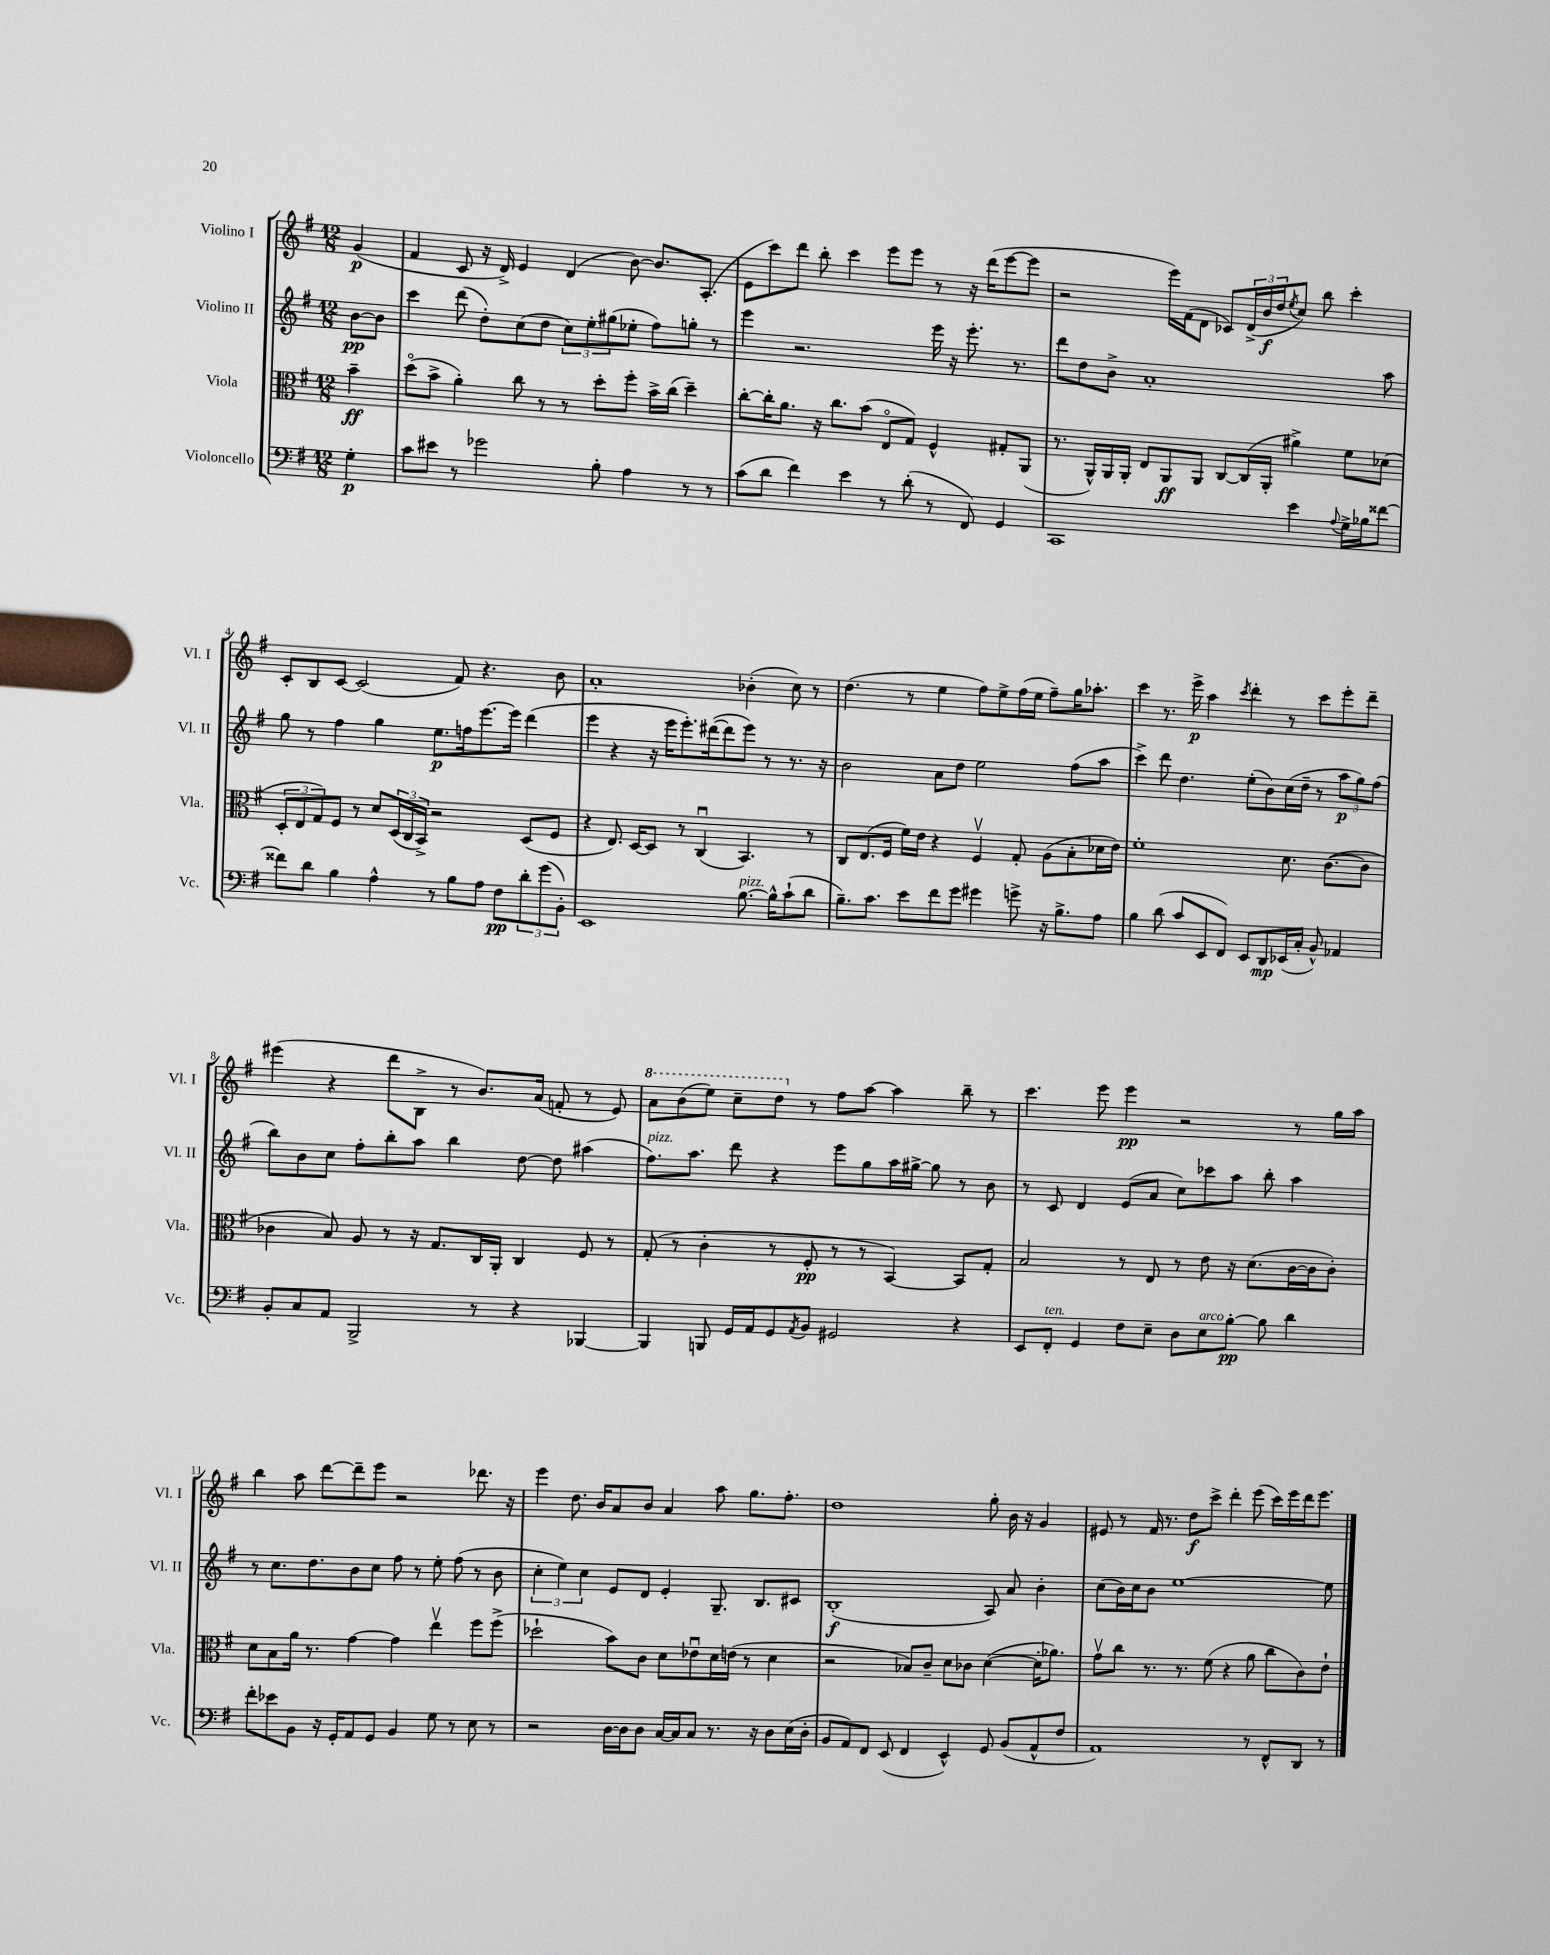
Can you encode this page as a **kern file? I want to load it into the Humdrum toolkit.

**kern	**dynam	**kern	**dynam	**kern	**dynam	**kern	**dynam
*part4	*part4	*part3	*part3	*part2	*part2	*part1	*part1
*staff4	*staff4	*staff3	*staff3	*staff2	*staff2	*staff1	*staff1
*I"Violoncello	*	*I"Viola	*	*I"Violino II	*	*I"Violino I	*
*I'Vc.	*	*I'Vla.	*	*I'Vl. II	*	*I'Vl. I	*
*clefF4	*	*clefC3	*	*clefG2	*	*clefG2	*
*k[f#]	*	*k[f#]	*	*k[f#]	*	*k[f#]	*
*M12/8	*	*M12/8	*	*M12/8	*	*M12/8	*
=	=	=	=	=	=	=	=
4G'\	p	4b~\	ff	[8b\L	pp	(4g/	p
.	.	.	.	8b\J]	.	.	.
=1	=1	=1	=1	=1	=1	=1	=1
8c\L	.	(8dd\L	.	4ccc\	.	4f#/	.
8e#X\J	.	8b^\J	.	.	.	.	.
8r	.	4a'\)	.	(8ddd\	.	8c/	.
2g-X\	.	.	.	8dd'\L)	.	16r	.
.	.	.	.	.	.	16d^/)	.
.	.	8cc\	.	(8cc\	.	4e/	.
.	.	8r	.	8dd\J	.	.	.
.	.	8r	.	12cc\L)	.	(4d/	.
.	.	.	.	12ee'\	.	.	.
8B'\	.	8dd'\L	.	.	.	.	.
.	.	.	.	(12gg#X\	.	.	.
4A\	.	8ff#'\J	.	8ee-X'\J	.	[8b\)	.
.	.	16b^\LL	.	8ff#\L)	.	8.b/L]	.
.	.	(16cc\JJ	.	.	.	.	.
8r	.	4dd~\)	.	8ggn'\J	.	.	.
.	.	.	.	.	.	(8.A'/J	.
8r	.	.	.	8r	.	.	.
=2	=2	=2	=2	=2	=2	=2	=2
(8c\L	.	[8cc'\L	.	4eee\	.	8e\L	.
8d\J	.	16cc'\K]	.	.	.	8ccc\)	.
.	.	8.a\J	.	.	.	.	.
4f#\)	.	.	.	2.r	.	8ddd\J	.
.	.	16r	.	.	.	8bb'\	.
.	.	8.cc\L	.	.	.	.	.
4e\	.	.	.	.	.	4ccc\	.
.	.	(8b\J	.	.	.	.	.
8r	.	8E/L	.	.	.	8eee\L	.
(8d'\	.	8G/J)	.	.	.	8eee\J	.
8r	.	4F#^^/	.	16eee\	.	8r	.
.	.	.	.	16r	.	.	.
8FF#/)	.	.	.	8.eee'\	.	16r	.
.	.	.	.	.	.	(16ddd\KL	.
4GG/	.	8G#X'/L	.	.	.	[8eee\	.
.	.	.	.	8.r	.	.	.
.	.	(8AA/J	.	.	.	8eee\J]	.
=3	=3	=3	=3	=3	=3	=3	=3
1CC	.	8.r	.	8ddd\L	.	2r	.
.	.	.	.	8dd\	.	.	.
.	.	16AA^^/LL)	.	.	.	.	.
.	.	16AA/	.	8b^\J	.	.	.
.	.	16AA'/JJ	.	.	.	.	.
.	.	8E/L	.	1a'	.	.	.
.	.	8AA/	ff	.	.	16eee\LL)	.
.	.	.	.	.	.	(16f#\J	.
.	.	8AA/J	.	.	.	8d\J	.
.	.	[8C/L	.	.	.	8c-X/L)	.
.	.	(16C/L]	.	.	.	(24d^/L	.
.	.	.	.	.	.	24b/	f
.	.	16AA'/JJ	.	.	.	.	.
.	.	.	.	.	.	24dd/J	.
.	.	.	.	.	.	8qee/	.
4e\	.	4a#X^\)	.	.	.	8cc/J)	.
.	.	.	.	.	.	8bb\	.
8qqA/	.	.	.	.	.	.	.
16G^\LL	.	8f#\L	.	.	.	4ccc'\	.
16B-X\J	.	.	.	.	.	.	.
[8f##X\J	.	(8d-X\J	.	8aa\	.	.	.
!!LO:LB:g=z
=4	=4	=4	=4	=4	=4	=4	=4
8f##X\L]	.	12D'/L	.	8gg\	.	8c'/L	.
.	.	12E/	.	.	.	.	.
8d\J	.	.	.	8r	.	8B/	.
.	.	12G/)	.	.	.	.	.
4B\	.	8F#/J	.	4ff#\	.	[8c/J	.
.	.	8r	.	.	.	(2c/]	.
4A^^\	.	8d/L	.	4gg\	.	.	.
.	.	(24D/L	.	.	.	.	.
.	.	24C/	.	.	.	.	.
.	.	24BB^/JJ)	.	.	.	.	.
8r	.	2r	.	8.ee\L	p	.	.
8B\L	.	.	.	.	.	8f#/)	.
.	.	.	.	16ffn\k	.	.	.
8A\J	.	.	.	[8.eee\	.	4.r	.
8F#\L	pp	.	.	.	.	.	.
.	.	.	.	16eee\Jk]	.	.	.
12d'\	.	(8D/L	.	(4ddd\	.	.	.
(12g\	.	.	.	.	.	.	.
.	.	8F#/J	.	.	.	8b\	.
12BB'\J)	.	.	.	.	.	.	.
=5	=5	=5	=5	=5	=5	=5	=5
1EE	.	4r	.	4eee\	.	1a'	.
.	.	8.E/)	.	4r	.	.	.
.	.	[16D/KL	.	.	.	.	.
.	.	8D/J]	.	16r	.	.	.
.	.	.	.	16eee\KL	.	.	.
.	.	8r	.	8.eee'\)	.	.	.
.	.	(4Cu/	.	.	.	.	.
.	.	.	.	([16ddd#X\k	.	.	.
.	.	.	.	8ddd#\]	.	.	.
!LO:TX:a:i:t=pizz.	!	!	!	!	!	!	!
[8.B\	.	4.BB/)	.	8eee\J)	.	(4b-X'\	.
.	.	.	.	8r	.	.	.
16B^^\KL]	.	.	.	.	.	.	.
(8c`\	.	.	.	8.r	.	8cc\)	.
8d\J	.	8r	.	.	.	8r	.
.	.	.	.	16r	.	.	.
=6	=6	=6	=6	=6	=6	=6	=6
8.B~\L)	.	8C/L	.	2b\	.	(4.dd\	.
.	.	(8.E/	.	.	.	.	.
8.c\J	.	.	.	.	.	.	.
.	.	16F#/Jk	.	.	.	.	.
8e\L	.	16f#\LL)	.	.	.	8r	.
.	.	16e\JJ	.	.	.	.	.
8f#\	.	4r	.	8a\L	.	4ee\	.
8g\J	.	.	.	8dd\J	.	.	.
4g#X\	.	4F#v/	.	2ee\	.	8ff#\L)	.
.	.	.	.	.	.	8ee^\	.
8gn^\	.	8G'/	.	.	.	(16ff#\L	.
.	.	.	.	.	.	16ee\JJ	.
16r	.	(8A\L	.	.	.	8ff#~\L)	.
8.B^\L	.	.	.	.	.	.	.
.	.	8B'\	.	(8ff#\L	.	16gg\K	.
.	.	.	.	.	.	8.aa-X'\J	.
8A\J	.	16d-X\L	.	8aa\J	.	.	.
.	.	16e\JJ)	.	.	.	.	.
=7	=7	=7	=7	=7	=7	=7	=7
4B\	.	1f#'	.	4ccc^\)	.	4ccc\	.
(8d\	.	.	.	8ddd\	.	8.r	.
8c/L	.	.	.	4.dd\	.	.	.
.	.	.	.	.	.	16eee^\	p
8EE/	.	.	.	.	.	4aa\	.
8FF#/J)	.	.	.	.	.	.	.
.	.	.	.	.	.	8qccc/	.
8EE/L	.	.	.	(8ee'\L	.	4ddd'\	.
8DD/	mp	.	.	8b\)	.	.	.
(16EE-X/L	.	8.d\	.	(16cc\L	.	8r	.
16C'/JJ	.	.	.	16dd~\JJ	.	.	.
8BB^^/)	.	.	.	8r	.	8ccc\L	.
.	.	([8.c\L	.	.	.	.	.
4AA-X/	.	.	.	12aa\L	p	8eee'\	.
.	.	.	.	12gg\)	.	.	.
.	.	8c\J]	.	.	.	8ddd~\J	.
.	.	.	.	(12ff#\J	.	.	.
!!LO:LB:g=z
=8	=8	=8	=8	=8	=8	=8	=8
8BB'/L	.	4c-X\	.	8bb\L)	.	(4eee#X\	.
8C/	.	.	.	8b\	.	.	.
8AA/J	.	8B/)	.	8cc\J	.	4r	.
2BBB^/	.	8A/	.	8ff#'\L	.	.	.
.	.	8r	.	8bb'\	.	8ddd\L	.
.	.	16r	.	8aa\J	.	8B^\J	.
.	.	8.G/L	.	.	.	.	.
.	.	.	.	4bb\	.	8r	.
8r	.	16C/L	.	.	.	8.b/L)	.
.	.	16AA'/JJ	.	.	.	.	.
4r	.	4C/	.	[8dd\	.	.	.
.	.	.	.	.	.	(16a/Jk	.
.	.	.	.	8dd\]	.	8fn'/	.
[4BBB-X/	.	8F#/	.	(4aa#X\	.	8r	.
.	.	8r	.	.	.	8e/)	.
=9	=9	=9	=9	=9	=9	=9	=9
*	*	*	*	*	*	*8va	*
!	!	!	!	!LO:TX:a:i:t=pizz.	!	!	!
4BBB-/]	.	(8G'/	.	8.ff#\L)	.	8aa\L	.
.	.	8r	.	.	.	(8bb\	.
.	.	.	.	8.aa\J	.	.	.
8BBBn/	.	4c'\	.	.	.	8eee\J)	.
16GG/LL	.	.	.	8ddd\	.	8ccc~\L	.
16AA/J	.	.	.	.	.	.	.
8GG/	.	8r	.	4r	.	8ddd\J	.
8qAA/	.	.	.	.	.	.	.
*	*	*	*	*	*	*X8va	*
8BB/J	.	8F#'/	pp	.	.	8r	.
2GG#X/	.	8r	.	8eee\L	.	8ff#\L	.
.	.	8r	.	8gg\	.	[8aa\J	.
.	.	[4BB/)	.	16aa\L	.	4aa\]	.
.	.	.	.	[16gg#X^\JJ	.	.	.
.	.	.	.	8gg#\]	.	.	.
4r	.	8BB/L]	.	8r	.	8bb~\	.
.	.	8G'/J	.	8b\	.	8r	.
=10	=10	=10	=10	=10	=10	=10	=10
8EE/L	.	2B/	.	8r	.	4.ccc\	.
!LO:TX:a:i:t=ten.	!	!	!	!	!	!	!
8FF#'/J	.	.	.	8c/	.	.	.
4GG/	.	.	.	4d/	.	.	.
.	.	.	.	.	.	8eee\	.
8F#\L	.	8r	.	(8e/L	.	4eee\	pp
8E~\J	.	8E/	.	8a/J	.	.	.
8D\L	.	8r	.	8cc\L)	.	2r	.
!LO:TX:a:i:t=arco	!	!	!	!	!	!	!
8E\	.	8e\	.	8ccc-X\	.	.	.
[8B'\J	pp	16r	.	8aa\J	.	.	.
.	.	(8.d\L	.	.	.	.	.
8B\]	.	.	.	8bb'\	.	.	.
4d\	.	[16c\L	.	4aa\	.	8r	.
.	.	16c\J]	.	.	.	.	.
.	.	8c'\J)	.	.	.	16gg\LL	.
.	.	.	.	.	.	16aa\JJ	.
!!LO:LB:g=z
=11	=11	=11	=11	=11	=11	=11	=11
8f#'\L	.	8d\L	.	8r	.	4bb\	.
8e-X\	.	8B\	.	8.cc\L	.	.	.
8BB\J	.	16a\Jk	.	.	.	8aa\	.
.	.	8.r	.	8.dd\	.	.	.
16r	.	.	.	.	.	[8ddd\L	.
16GG'/KL	.	.	.	.	.	.	.
8AA/	.	[4g\	.	8b\	.	8ddd~\]	.
8GG/J	.	.	.	8cc\J	.	8eee\J	.
4BB/	.	4g\]	.	8ff#\	.	2r	.
.	.	.	.	8r	.	.	.
8G\	.	4eev\	.	8ee'\	.	.	.
8r	.	.	.	(8ff#\	.	.	.
8E\	.	8ff#\L	.	8r	.	8.ddd-X\	.
8r	.	(8ff#^\J	.	8b\	.	.	.
.	.	.	.	.	.	16r	.
=12	=12	=12	=12	=12	=12	=12	=12
2r	.	2dd-X`\	.	6cc'\	.	4eee\	.
.	.	.	.	6ee\)	.	.	.
.	.	.	.	.	.	8.dd\	.
.	.	.	.	6cc\	.	.	.
.	.	.	.	.	.	16b/KL	.
[16D\LL	.	8b\L)	.	8e/L	.	8a/	.
16D\J]	.	.	.	.	.	.	.
8D\J	.	8c\J	.	8d/J	.	8b/J	.
[16C/LL	.	8d\L	.	4e'/	.	4a/	.
16C/J]	.	.	.	.	.	.	.
8C/J	.	8e-Xu\	.	.	.	.	.
8.r	.	16d\L	.	8.G~/	.	8aa\	.
.	.	(16en\JJ	.	.	.	.	.
.	.	8r	.	.	.	8.gg\L	.
16r	.	.	.	8.B/L	.	.	.
8D\L	.	4d\	.	.	.	.	.
.	.	.	.	.	.	8.ff#'\J	.
(16E\L	.	.	.	8c#X/J	.	.	.
16D'\JJ	.	.	.	.	.	.	.
=13	=13	=13	=13	=13	=13	=13	=13
8BB/L	.	2r	.	(1B'	f	1dd	.
8AA/)	.	.	.	.	.	.	.
8FF#/J	.	.	.	.	.	.	.
(8EE/	.	.	.	.	.	.	.
4FF#/	.	8B-X/L)	.	.	.	.	.
.	.	8c~/J	.	.	.	.	.
4EE^^/)	.	8d\L	.	.	.	.	.
.	.	8c-X\J	.	.	.	.	.
8GG/	.	([4d\	.	8A/)	.	8gg'\	.
(8BB/L	.	.	.	8a/	.	16b\	.
.	.	.	.	.	.	16r	.
8AA^^/	.	16d'\KL]	.	4b'\	.	4g/	.
.	.	8.a-X\J)	.	.	.	.	.
8F#/J	.	.	.	.	.	.	.
=14	=14	=14	=14	=14	=14	=14	=14
1AA)	.	8gv\L	.	(8cc\L	.	8e#X/	.
.	.	8cc\J	.	16b\L)	.	8r	.
.	.	.	.	16cc\J	.	.	.
.	.	8.r	.	8b\J	.	16f#/	.
.	.	.	.	.	.	8.r	.
.	.	.	.	[1ee	.	.	.
.	.	8.r	.	.	.	.	.
.	.	.	.	.	.	8dd\L	f
.	.	(8f#\	.	.	.	8ccc^\J	.
.	.	4r	.	.	.	4ddd'\	.
8r	.	8a\	.	.	.	(8eee\	.
8FF#^^/L	.	8cc\L	.	.	.	16ccc\LL)	.
.	.	.	.	.	.	16eee\	.
8DD/J	.	8c\)	.	.	.	16ddd\J	.
.	.	.	.	.	.	8.eee\J	.
8r	.	8e`\J	.	8ee\]	.	.	.
==	==	==	==	==	==	==	==
*-	*-	*-	*-	*-	*-	*-	*-
